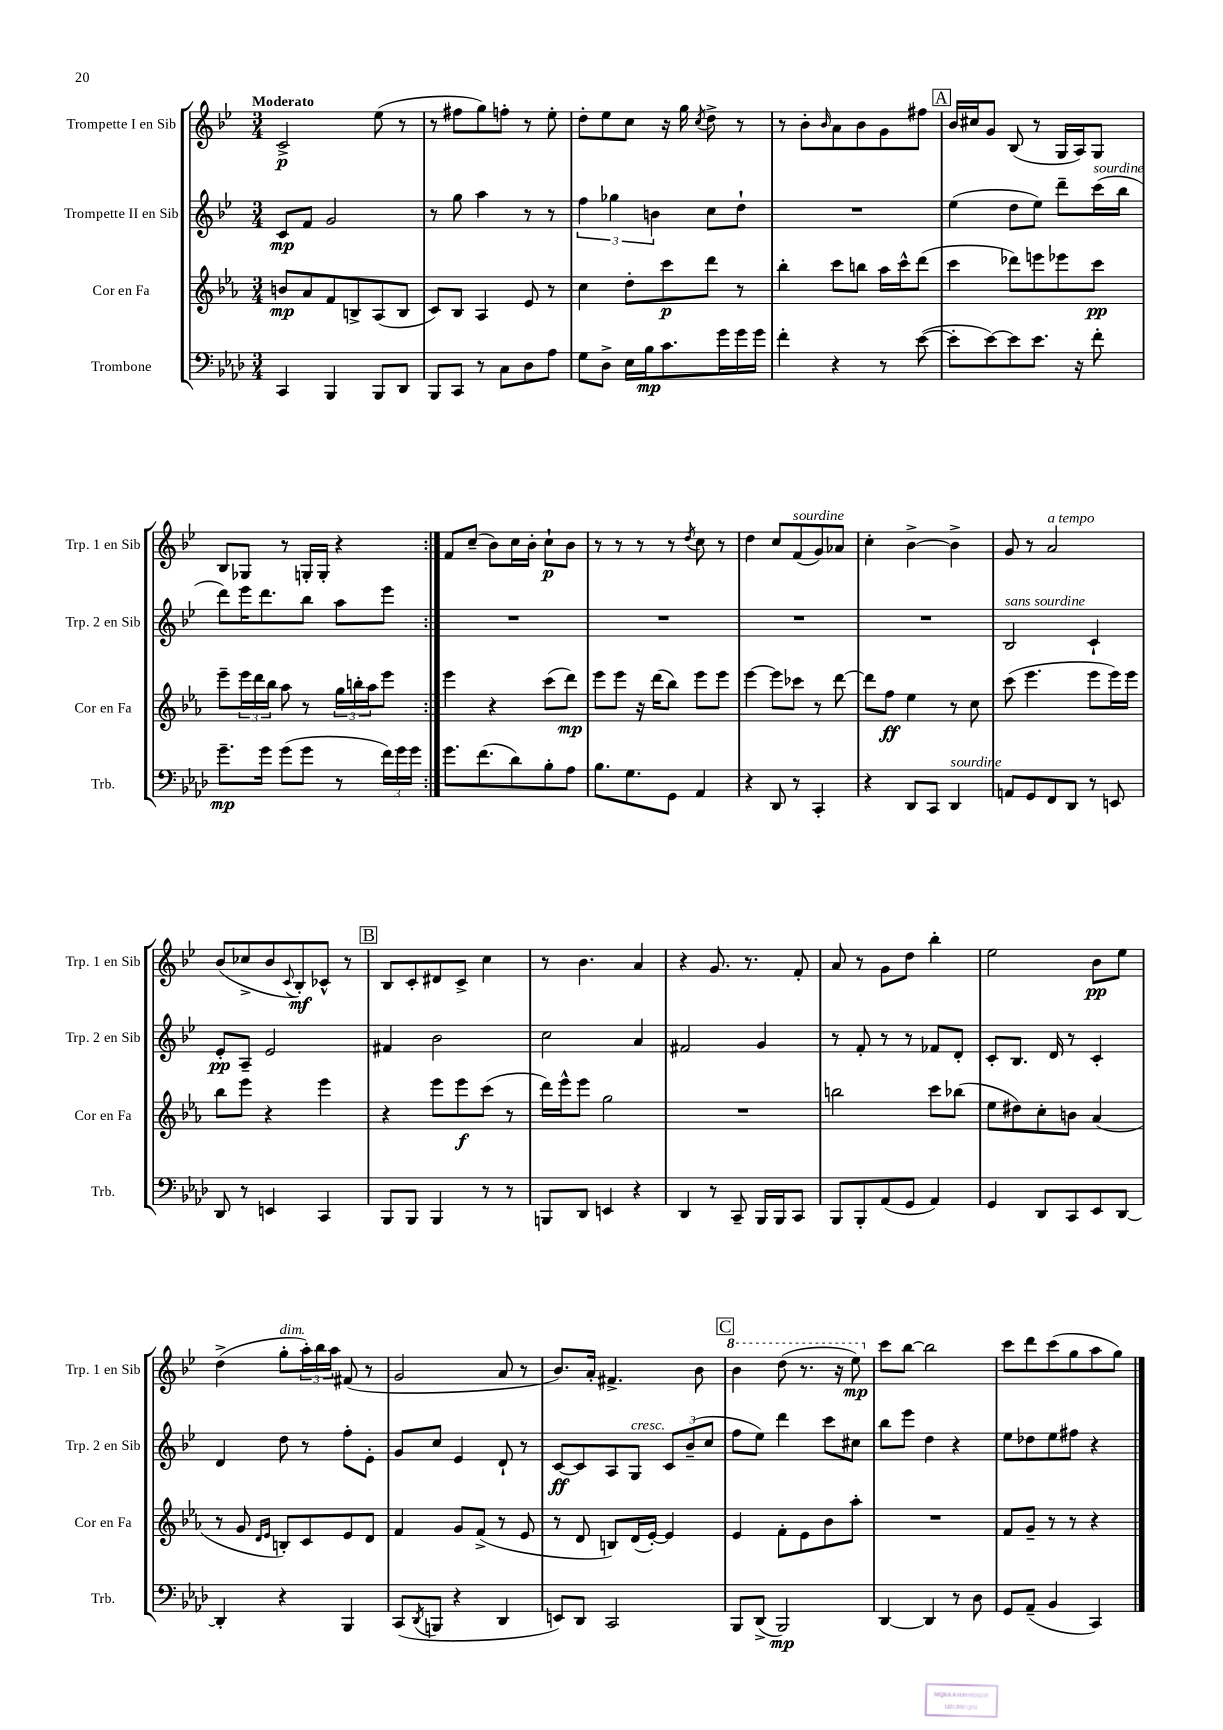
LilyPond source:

<<
\new StaffGroup <<
\new Staff = "s0" \with { instrumentName = "Trompette I en Sib" shortInstrumentName = "Trp. 1 en Sib" } {
    \clef treble \key bes \major \numericTimeSignature \time 3/4 \tempo "Moderato"
    \repeat volta 2 { c'2->\p ees''8( r8 |
    r8 fis''8 g''8) f''8-. r8 ees''8-. |
    d''8-. ees''8 c''8 r16 g''16 \acciaccatura { c''8 } d''8-> r8 |
    r8 bes'8-. \grace { bes'16 } a'8 bes'8 g'8 fis''8 |
    \mark \markup { \box "A" } bes'16 cis''16 g'8 bes8( r8 g16 a16) g8 |
    bes8 ges8 r8 g16-. g16-. r4 | }
    f'8 c''8--( bes'8) c''16 bes'16-. c''8-!\p bes'8 |
    r8 r8 r8 r8 \acciaccatura { d''8 } c''8 r8 |
    d''4 c''8 f'8^\markup { \italic "sourdine" }( g'8) aes'8 |
    c''4-. bes'4~-> bes'4-> |
    g'8 r8 a'2^\markup { \italic "a tempo" } |
    bes'8( ces''8-> bes'8 \appoggiatura { c'8 } bes8-.\mf) ces'8-^ r8 |
    \mark \markup { \box "B" } bes8 c'8-. dis'8 c'8-> c''4 |
    r8 bes'4. a'4 |
    r4 g'8. r8. f'8-. |
    a'8 r8 g'8 d''8 bes''4-. |
    ees''2 bes'8\pp ees''8 |
    d''4->( g''8-.^\markup { \italic "dim." } \tuplet 3/2 { a''16-.) bes''16 a''16 } fis'8( r8 |
    g'2 a'8 r8 |
    bes'8.) a'16-. fis'4.-> bes'8 |
    \mark \markup { \box "C" } \ottava #1 bes''4 d'''8( r8. r16 ees'''8\mp) \ottava #0 |
    c'''8 bes''8~ bes''2 |
    c'''8 d'''8 c'''8( g''8 a''8 g''8) \bar "|." |
}
\new Staff = "s1" \with { instrumentName = "Trompette II en Sib" shortInstrumentName = "Trp. 2 en Sib" } {
    \clef treble \key bes \major \numericTimeSignature \time 3/4
    \repeat volta 2 { c'8\mp f'8 g'2 |
    r8 g''8 a''4 r8 r8 |
    \tuplet 3/2 { f''4 ges''4 b'4 } c''8 d''8-! |
    R2. |
    \mark \markup { \box "A" } ees''4( d''8 ees''8) d'''8-- c'''16^\markup { \italic "sourdine" }( bes''16 |
    d'''8) ees'''16 d'''8. bes''8 a''8 ees'''8 | }
    R2. |
    R2. |
    R2. |
    R2. |
    bes2^\markup { \italic "sans sourdine" } c'4-! |
    ees'8-.\pp a8-- ees'2 |
    \mark \markup { \box "B" } fis'4 bes'2 |
    c''2 a'4 |
    fis'2 g'4 |
    r8 f'8-. r8 r8 fes'8 d'8-. |
    c'8-. bes8. d'16 r8 c'4-. |
    d'4 d''8 r8 f''8-. ees'8-. |
    g'8 c''8 ees'4 d'8-! r8 |
    c'8~\ff c'8 a8 g8^\markup { \italic "cresc." } \tuplet 3/2 { c'8 bes'8--( c''8 } |
    \mark \markup { \box "C" } f''8 ees''8) d'''4 c'''8 cis''8 |
    bes''8 ees'''8 d''4 r4 |
    ees''8 des''8 ees''8 fis''8 r4 \bar "|." |
}
\new Staff = "s2" \with { instrumentName = "Cor en Fa" shortInstrumentName = "Cor en Fa" } {
    \clef treble \key ees \major \numericTimeSignature \time 3/4
    \repeat volta 2 { b'8\mp aes'8 f'8 b8-> aes8( b8 |
    c'8) bes8 aes4 ees'8 r8 |
    c''4 d''8-. c'''8\p d'''8 r8 |
    bes''4-. c'''8 b''8 aes''16 c'''16-^ d'''8( |
    \mark \markup { \box "A" } c'''4 des'''8) e'''8 ees'''8 c'''8\pp |
    ees'''8-- \tuplet 3/2 { ees'''16 d'''16 bes''16 } aes''8 r8 \tuplet 3/2 { g''16 b''16-. aes''16 } ees'''8 | }
    ees'''4 r4 c'''8( d'''8\mp) |
    ees'''8 ees'''8 r16 d'''16( bes''8) ees'''8 ees'''8 |
    ees'''4~ ees'''8 ces'''8 r8 d'''8~ |
    d'''8 f''8\ff ees''4 r8 c''8 |
    c'''8( ees'''4. ees'''8 ees'''16) ees'''16 |
    bes''8 ees'''8 r4 ees'''4 |
    \mark \markup { \box "B" } r4 ees'''8 ees'''8\f c'''8( r8 |
    d'''16) ees'''16-^ ees'''8 g''2 |
    R2. |
    b''2 c'''8 bes''8( |
    ees''8 dis''8) c''8-. b'8 aes'4( |
    r8 g'8 \grace { d'16 ees'16 } b8-.) c'8 ees'8 d'8 |
    f'4 g'8 f'8->( r8 ees'8 |
    r8 d'8 b8) d'16( ees'16~-.) ees'4 |
    \mark \markup { \box "C" } ees'4 f'8-. ees'8 bes'8 aes''8-. |
    R2. |
    f'8 g'8-- r8 r8 r4 \bar "|." |
}
\new Staff = "s3" \with { instrumentName = "Trombone" shortInstrumentName = "Trb." } {
    \clef bass \key aes \major \numericTimeSignature \time 3/4
    \repeat volta 2 { c,4 bes,,4 bes,,8 des,8 |
    bes,,8 c,8 r8 c8 des8 aes8 |
    g8 des8-> ees16 bes16\mp c'8. g'16 g'16 g'16 |
    f'4-. r4 r8 ees'8~( |
    \mark \markup { \box "A" } ees'8-. ees'8~) ees'8 ees'8. r16 f'8-. |
    g'8.--\mp g'16 g'8( g'8 r8 \tuplet 3/2 { f'16) g'16 g'16 } | }
    g'8. f'8.( des'8) bes8-. aes8 |
    bes8. g8. g,8 aes,4 |
    r4 des,8 r8 c,4-. |
    r4 des,8 c,8 des,4^\markup { \italic "sourdine" } |
    a,8 g,8 f,8 des,8 r8 e,8 |
    des,8 r8 e,4 c,4 |
    \mark \markup { \box "B" } bes,,8 bes,,8 bes,,4 r8 r8 |
    b,,8 des,8 e,4 r4 |
    des,4 r8 c,8-- bes,,16 bes,,16 c,8 |
    bes,,8 bes,,8-. aes,8( g,8 aes,4) |
    g,4 des,8 c,8 ees,8 des,8~ |
    des,4-. r4 bes,,4 |
    c,8( \acciaccatura { des,8 } b,,8 r4 des,4 |
    e,8) des,8 c,2 |
    \mark \markup { \box "C" } bes,,8 des,8->( bes,,2\mp) |
    des,4~ des,4 r8 des8 |
    g,8 aes,8--( bes,4 c,4) \bar "|." |
}
>>
>>
\layout { \context { \Score \remove "Bar_number_engraver" } }
